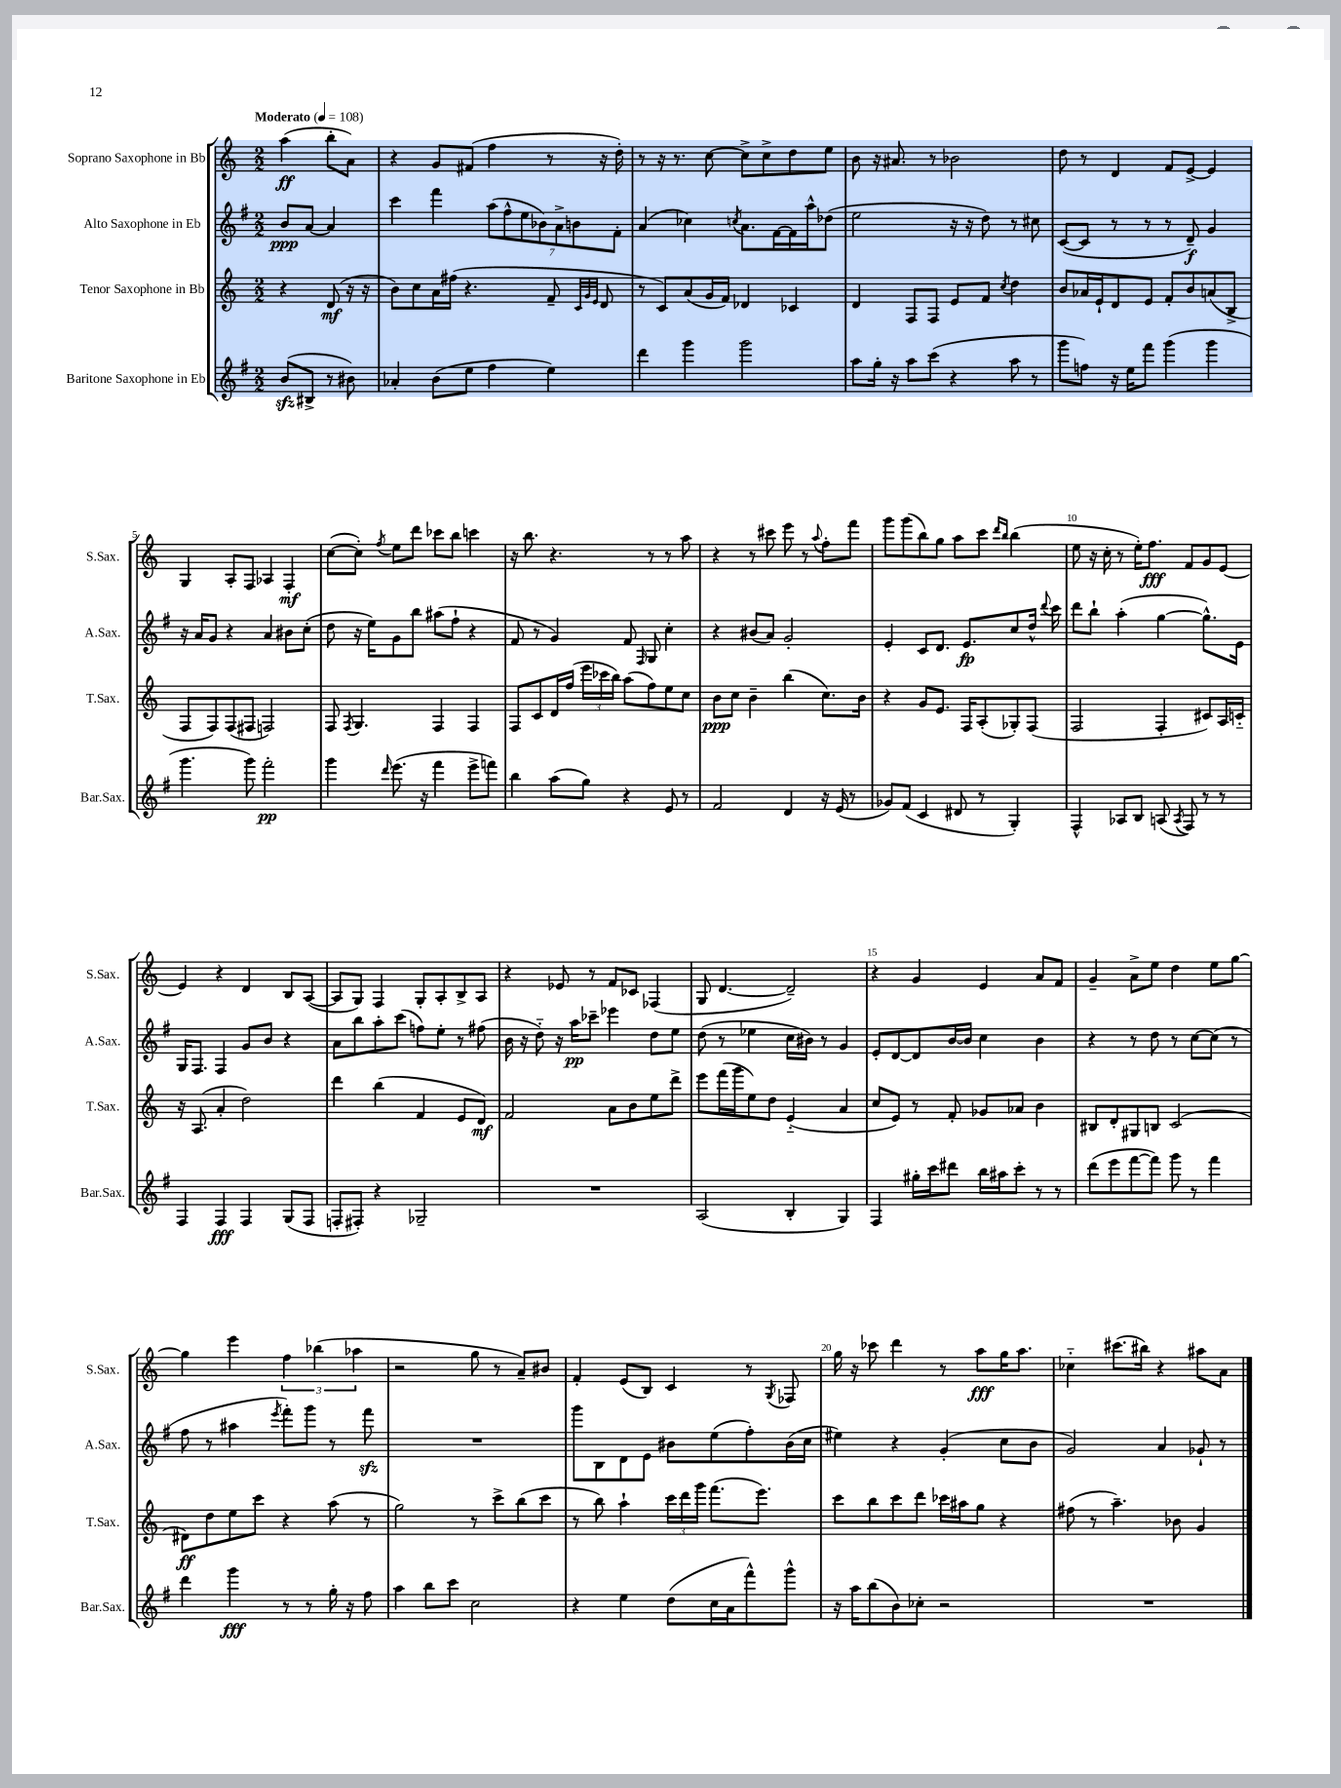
<<
\new StaffGroup <<
\new Staff = "s0" \with { instrumentName = "Soprano Saxophone in Bb" shortInstrumentName = "S.Sax." } {
    \clef treble \key c \major \numericTimeSignature \time 2/2 \partial 2 \tempo "Moderato" 4 = 108
    \autoBeamOff a''4\ff( b''8[-. a'8]) |
    r4 g'8[ fis'8]( f''4 r8 r16 d''16-.) |
    r8 r16 r8. c''8~ c''8[-> c''8-> d''8 e''8] |
    b'8 r16 ais'8. r8 bes'2 |
    d''8 r8 d'4 f'8[ e'8]~-> e'4 |
    g4 a8[-. f8] aes4 f4-.\mf |
    c''8[~( c''8]-.) \acciaccatura { f''8 } e''8[ d'''8] ces'''8[ b''8] c'''4 |
    r16 b''8. r4. r8 r8 a''8 |
    r4 r8 cis'''8 e'''8 r8 \appoggiatura { a''8 } f''8[-. f'''8] |
    g'''8[ g'''8( b''8) g''8] a''8[ c'''8] \grace { d'''16[ b''16] } b''4( |
    e''8 r16 c''16-. r8 e''16[-.) f''8.]\fff f'8[ g'8 e'8]~ |
    e'4 r4 d'4 b8[ a8]~( |
    a8[ g8]) f4 g8[-. a8-. b8-> a8] |
    r4 ees'8 r8 f'8[ ces'8] fes4( |
    g8 d'4.~ d'2--) |
    r4 g'4 e'4 a'8[ f'8] |
    g'4-- a'8[-> e''8] d''4 e''8[ g''8]~ |
    g''4 e'''4 \tuplet 3/2 { f''4 bes''4( aes''4 } |
    r2 g''8 r8 a'8[--) bis'8] |
    f'4-. e'8[( b8]) c'4 r8 \acciaccatura { g8 } fes8 |
    g''16 r16 ces'''8 d'''4 r8 a''8[\fff g''16 a''8.] |
    ces''4-_ cis'''8.[( bis''16]) r4 ais''8[ a'8] \bar "|." |
}
\new Staff = "s1" \with { instrumentName = "Alto Saxophone in Eb" shortInstrumentName = "A.Sax." } {
    \clef treble \key g \major \numericTimeSignature \time 2/2 \partial 2
    \autoBeamOff b'8[\ppp a'8]~ a'4 |
    c'''4 fis'''4 \tuplet 7/4 { a''8[( fis''8-^ e''8 bes'8) a'8-> b'8 fis'8]-. } |
    a'4( ces''4) \acciaccatura { c''8 } a'8.[ fis'16~ fis'16 a''16-^ des''8]( |
    e''2 r16 r16 d''8) r8 cis''8 |
    c'8[~( c'8] r8 r8 r8 d'8--\f) g'4 |
    r16 a'16[ g'8] r4 a'4 bis'8[ c''8]-.( |
    d''8 r16 e''16[) g'8 b''8] ais''8[( fis''8]-! r4 |
    fis'8 r8 g'4) fis'8 \grace { fis16 } g8 c''4-. |
    r4 bis'8[( a'8]) g'2-. |
    e'4-. c'8[ d'8.] e'8.[\fp c''8 d''16]-^ \appoggiatura { d'''8 } c'''16 |
    d'''8[ b''8]-! a''4-.( g''4~ g''8.[-^) e'16] |
    g16[ fis8.] fis4 g'8[ b'8] r4 |
    a'8[ b''8 a''8-. c'''8]( f''8[) e''8]-. r8 fis''8( |
    b'16 r16 d''8-_) r16 a''16[\pp ces'''8]-- ees'''4 d''8[ e''8] |
    d''8( r8 ees''4 c''16[ bis'16]) r8 g'4 |
    e'8[-. d'8~ d'8 b'16~ b'16] c''4 b'4 |
    r4 r8 d''8 r8 c''8[~ c''8]( r8 |
    fis''8 r8 ais''4 \acciaccatura { e'''8 } fis'''8[-.) g'''8] r8 fis'''8\sfz |
    R1 |
    g'''8[ b8 d'8 e'8] bis'8[ e''8( fis''8-.) bis'16( c''16] |
    eis''4) r4 g'4-.( c''8[ b'8] |
    g'2) a'4 ges'8-! r8 \bar "|." |
}
\new Staff = "s2" \with { instrumentName = "Tenor Saxophone in Bb" shortInstrumentName = "T.Sax." } {
    \clef treble \key c \major \numericTimeSignature \time 2/2 \partial 2
    \autoBeamOff r4 d'8\mf( r16 r16 |
    b'8[) c''8 a'16 fis''16]( r4. f'8-- \grace { c'32[ g'32 e'32] } d'8 |
    r8 c'8[) a'8( g'16 f'16]) des'4 ces'4 |
    d'4 f8[ f8] e'8[ f'8] \acciaccatura { c''8 } d''4 |
    b'8[ aes'16 e'16-! d'8 e'8] f'8[-. b'8 a'8( b8]-> |
    f8[ f8) f8( fis8] f2) |
    f8 \acciaccatura { f8 } g4. f4 f4 |
    f8[ c'8 d'16 f''16]( \tuplet 3/2 { e'''16[ ces'''16 b''16]) } a''8[( f''8) e''8 c''8] |
    b'8[\ppp c''8] b'4-- b''4( c''8.[) b'16] |
    r4 g'8[ e'8.] f16[ a8-.( ges8-.) f8]( |
    f2 f4-. cis'8[) a16 c'16]-_ |
    r16 a8.( a'4-. d''2) |
    d'''4 b''4( f'4 e'8[ d'8]\mf) |
    f'2 a'8[ b'8 e''8 d'''8]-> |
    e'''8[ f'''16( g'''16 e''8) d''8] e'4-_( a'4 |
    c''8[ e'8]) r8 f'8-. ges'8[ aes'8] b'4 |
    bis8[ d'8-. gis8 b8] c'2( |
    dis'8[\ff) d''8 e''8 c'''8] r4 a''8( r8 |
    g''2) r8 c'''8[-> b''8( c'''8] |
    r8 b''8) a''4-! \tuplet 3/2 { c'''16[ d'''16 g'''16] } f'''8.[( e'''8.]) |
    c'''8[ b''8 c'''8 d'''8] ces'''16[ ais''16 g''8] r4 |
    fis''8( r8 a''4.--) bes'8 g'4 \bar "|." |
}
\new Staff = "s3" \with { instrumentName = "Baritone Saxophone in Eb" shortInstrumentName = "Bar.Sax." } {
    \clef treble \key g \major \numericTimeSignature \time 2/2 \partial 2
    \autoBeamOff b'8[\sfz( bis8]-> r8 bis'8) |
    aes'4-. b'8[( e''8] fis''4 e''4) |
    d'''4 g'''4 g'''2 |
    a''8[ g''16]-. r16 a''8[ c'''8]( r4 a''8 r8 |
    g'''8[ f''8]) r16 e''16[ fis'''8] g'''4( g'''4 |
    g'''4. g'''8) fis'''2-.\pp |
    g'''4 \grace { d'''16 } e'''8.( r16 fis'''4 e'''8[-> f'''8]) |
    b''4 a''8[( g''8]) r4 e'8 r8 |
    fis'2 d'4 r16 e'16( r8 |
    ges'8[) fis'8]( c'4 dis'8 r8 g4-.) |
    fis4-^ aes8[ b8] a8( \acciaccatura { a8 } fis8) r8 r8 |
    fis4 fis4\fff fis4 g8[( fis8] |
    f8[-. fis8]-.) r4 ges2-- |
    R1 |
    a2( b4-. g4) |
    fis4 gis''16[-. c'''16 dis'''8] b''16[ ais''16 c'''8]-. r8 r8 |
    d'''8[( e'''8 fis'''8~ fis'''8]) g'''8 r8 fis'''4 |
    d'''4 g'''4\fff r8 r8 g''16-. r16 fis''8 |
    a''4 b''8[ c'''8] c''2 |
    r4 e''4 d''8[( c''16 a'16 fis'''8-^) g'''8]-^ |
    r16 a''16[ b''8( b'8) ces''8]-. r2 |
    R1 \bar "|." |
}
>>
>>
\layout { \context { \Score \override BarNumber.break-visibility = ##(#f #t #t) barNumberVisibility = #(every-nth-bar-number-visible 5) } }
